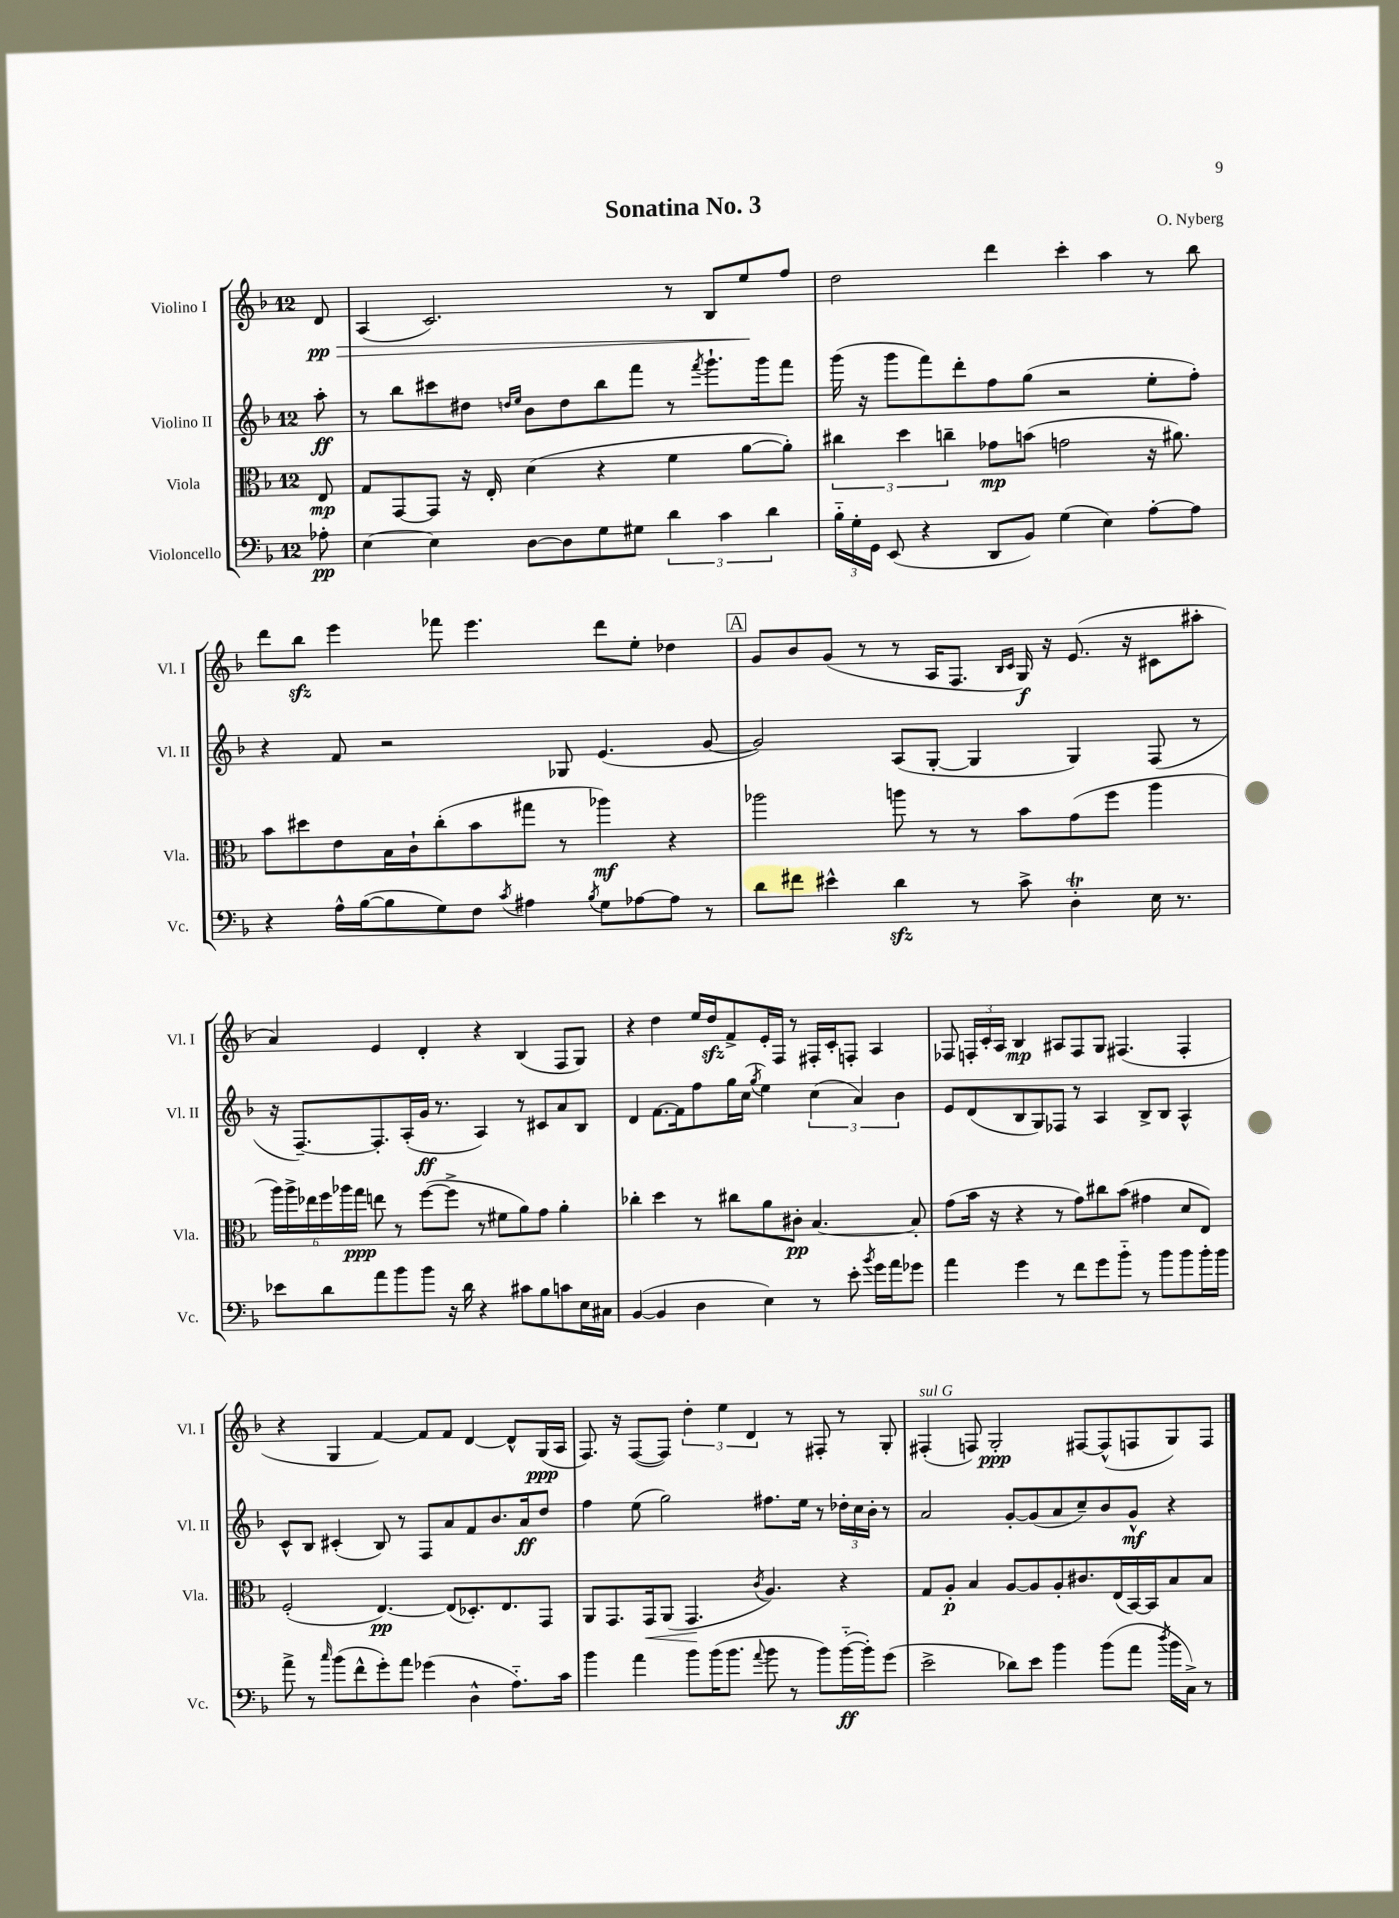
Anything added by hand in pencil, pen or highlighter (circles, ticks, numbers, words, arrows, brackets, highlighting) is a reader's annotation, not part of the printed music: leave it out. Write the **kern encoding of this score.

**kern	**dynam	**kern	**dynam	**kern	**dynam	**kern	**dynam
*part4	*part4	*part3	*part3	*part2	*part2	*part1	*part1
*staff4	*staff4	*staff3	*staff3	*staff2	*staff2	*staff1	*staff1
*I"Violoncello	*	*I"Viola	*	*I"Violino II	*	*I"Violino I	*
*I'Vc.	*	*I'Vla.	*	*I'Vl. II	*	*I'Vl. I	*
*clefF4	*	*clefC3	*	*clefG2	*	*clefG2	*
*k[b-]	*	*k[b-]	*	*k[b-]	*	*k[b-]	*
*M12/8	*	*M12/8	*	*M12/8	*	*M12/8	*
=	=	=	=	=	=	=	=
!	!	!	!	!	!	!	!LO:HP:b
8A-X'\	pp	8E/	mp	8aa'\	ff	8d/	> pp
=1	=1	=1	=1	=1	=1	=1	=1
[4E\	.	8G/L	.	8r	.	(4A/	.
.	.	[8GG/	.	8bb-\L	.	.	.
4E\]	.	8GG/J]	.	8ccc#X\	.	2.c/)	.
.	.	16r	.	8dd#X\J	.	.	.
.	.	16E'/	.	.	.	.	.
.	.	.	.	16qqddn/LL	.	.	.
.	.	.	.	16qqee/JJ	.	.	.
[8D\L	.	(4d\	.	8b-\L	.	.	.
8D\]	.	.	.	8dd\	.	.	.
8G\	.	4r	.	8bb-\	.	.	.
8G#X\J	.	.	.	8fff\J	.	.	.
6d\	.	4f\	.	8r	.	8r	.
.	.	.	.	8qfff/	.	.	.
.	.	.	.	8.ggg`\L	.	8B-/L	.
6c\	.	.	.	.	.	.	.
.	.	[8a\L	.	.	.	8ee/	.
.	.	.	.	16ggg\k	.	.	.
6d\	.	.	.	.	.	.	.
.	.	8a'\J])	.	8fff\J	.	8ff/J	]
=2	=2	=2	=2	=2	=2	=2	=2
24B-\LL	.	6cc#X\	.	(16ggg\	.	2dd\	.
24G'\	.	.	.	.	.	.	.
.	.	.	.	16r	.	.	.
24GG\JJ	.	.	.	.	.	.	.
(8EE/	.	.	.	8ggg\L	.	.	.
.	.	6dd\	.	.	.	.	.
4r	.	.	.	8fff\)	.	.	.
.	.	6ccn~\	.	.	.	.	.
.	.	.	.	8ddd'\	.	.	.
8DD/L	.	8g-X\L	mp	8ff\	.	4ddd\	.
8BB-/J)	.	(8bn\J	.	(8gg\J	.	.	.
(4G\	.	2gn\	.	2r	.	4ccc'\	.
4E\)	.	.	.	.	.	4aa\	.
[8A'\L	.	16r	.	8ee'\L	.	8r	.
.	.	8.a#X\)	.	.	.	.	.
8A\J]	.	.	.	8ff'\J)	.	8bb-\	.
!!LO:LB:g=z
=3	=3	=3	=3	=3	=3	=3	=3
4r	.	8b-\L	.	4r	.	8ddd\L	.
.	.	8dd#X\	.	.	.	8bb-zz\J	.
16A^^\LL	.	8e\	.	8f/	.	4eee\	.
([16B-\J	.	.	.	.	.	.	.
8B-\]	.	16B-\L	.	2r	.	.	.
.	.	16c`\J	.	.	.	.	.
8G\)	.	(8cc'\	.	.	.	8fff-X\	.
8F\J	.	8b-\	.	.	.	4.eee\	.
8qc/	.	.	.	.	.	.	.
4A#X\	.	8gg#X\J	.	.	.	.	.
.	.	8r	.	8G-X/	.	.	.
8qB-/	.	.	.	.	.	.	.
8G\L	.	4aa-X\)	mf	(4.e/	.	8ddd\L	.
[8A-X\	.	.	.	.	.	8ee'\J	.
8A-\J]	.	4r	.	.	.	4dd-X\	.
8r	.	.	.	[8g/	.	.	.
!!LO:REH:place=s1:t=A
=4	=4	=4	=4	=4	=4	=4	=4
8d\L	.	2aa-X\	.	2g/])	.	8g/L	.
8f#X\J	.	.	.	.	.	8b-/	.
4e#X^^\	.	.	.	.	.	(8g/J	.
.	.	.	.	.	.	8r	.
4dzz\	.	8aan\	.	(8A/L	.	8r	.
.	.	8r	.	[8G'/J	.	16A/KL	.
.	.	.	.	.	.	8.F/J	.
8r	.	8r	.	4G/]	.	.	.
.	.	.	.	.	.	16qqB-/LL	.
.	.	.	.	.	.	16qqc/JJ	.
8c^\	.	8b-\L	.	.	.	16G/)	f
.	.	.	.	.	.	16r	.
4DT'\	.	(8g\	.	4G/)	.	(8.e/	.
.	.	8ff\J	.	.	.	.	.
.	.	.	.	.	.	16r	.
16E\	.	4aa\	.	(8F/	.	8c#X\L	.
8.r	.	.	.	.	.	.	.
.	.	.	.	8r	.	8aa#X'\J	.
!!LO:LB:g=z
=5	=5	=5	=5	=5	=5	=5	=5
8e-X\L	.	24aa\LL)	.	16r	.	4a/)	.
.	.	24aa^\	.	.	.	.	.
.	.	.	.	[8.F~/L)	.	.	.
.	.	24ee-X\	.	.	.	.	.
8d\	.	24ff\	.	.	.	.	.
.	.	24aa-X\	.	.	.	.	.
.	.	24gg\JJ	ppp	.	.	.	.
8a\	.	8een\	.	8.F'/]	.	4e/	.
8b-\	.	8r	.	.	.	.	.
.	.	.	.	(16A'/L	.	.	.
8b-\J	.	([8ff\L	.	16g/JJ	ff	4d'/	.
.	.	.	.	8.r	.	.	.
16r	.	8ff^\J]	.	.	.	.	.
16d\	.	.	.	.	.	.	.
4r	.	8r	.	4A/)	.	4r	.
.	.	8f#X\L	.	.	.	.	.
8c#X\L	.	8a\)	.	8r	.	(4B-/	.
8B-\	.	8g\J	.	8c#X/L	.	.	.
8cn\	.	4a'\	.	8a/	.	8F/L	.
16E\L	.	.	.	8B-/J	.	8G/J)	.
16C#X\JJ	.	.	.	.	.	.	.
=6	=6	=6	=6	=6	=6	=6	=6
([4BB-/	.	4cc-X'\	.	4d/	.	4r	.
4BB-/]	.	4dd\	.	[8.f\L	.	4dd\	.
.	.	.	.	16f\k]	.	.	.
4D\	.	8r	.	8ff\	.	16ee/LL	.
.	.	.	.	.	.	16ddzz/J	.
.	.	8cc#X\L	.	16gg\L	.	8f^/	.
.	.	.	.	(16cc\JJ	.	.	.
.	.	.	.	8qgg/	.	.	.
4E\)	.	8a\	.	4ee\)	.	16e'/L	.
.	.	.	.	.	.	16F/JJ	.
.	.	8c#X'\J	pp	.	.	8r	.
8r	.	[4.B-/	.	(6cc\	.	16F#X'/LL	.
.	.	.	.	.	.	16c'/J	.
8e'\	.	.	.	.	.	8Fn'/J	.
.	.	.	.	6a/)	.	.	.
8qb-/	.	.	.	.	.	.	.
16g\LL	.	.	.	.	.	4A/	.
16a\J	.	.	.	.	.	.	.
.	.	.	.	6b-\	.	.	.
8g-X\J	.	8B-'/]	.	.	.	.	.
=7	=7	=7	=7	=7	=7	=7	=7
4a\	.	(8g\L	.	8e/L	.	8F-X/	.
.	.	16b-\Jk	.	(8d/	.	24Fn'/LL	.
.	.	.	.	.	.	24c'/	.
.	.	16r	.	.	.	.	.
.	.	.	.	.	.	24A/JJ	.
4g\	.	4r	.	8B-/	.	4B-/	mp
.	.	.	.	8G/)	.	.	.
8r	.	8r	.	8F-X/J	.	8A#X/L	.
8f\L	.	8g\L)	.	8r	.	8F/	.
8g\	.	8cc#X\	.	4A/	.	8G/J	.
8b-\J	.	(8b-\J	.	.	.	(4.F#X/	.
8r	.	4g#X\	.	8B-^/L	.	.	.
8b-\L	.	.	.	8B-/J	.	.	.
8b-\	.	8d/L	.	4A^^/	.	4F#'/	.
16b-'\L	.	8E/J)	.	.	.	.	.
16b-\JJ	.	.	.	.	.	.	.
!!LO:LB:g=z
=8	=8	=8	=8	=8	=8	=8	=8
8a^\	.	(2F'/	.	8c^^/L	.	4r	.
8r	.	.	.	8B-/J	.	.	.
16qqcc/	.	.	.	.	.	.	.
(8b-\L	.	.	.	(4c#X'/	.	4G/	.
8f^^\	.	.	.	.	.	.	.
8g'\)	.	[4.E/)	pp	8B-/)	.	[4f/)	.
8a\J	.	.	.	8r	.	.	.
(4g-X\	.	.	.	8F/L	.	8f/L]	.
.	.	(8E/L]	.	8a/	.	8f/J	.
4D^^\	.	8.D-X'/)	.	8f/	.	[4d/	.
.	.	.	.	8.b-/	.	.	.
.	.	8.E/	.	.	.	.	.
8.A\L)	.	.	.	.	.	8d^^/L]	.
.	.	.	.	16a/k	ff	.	.
.	.	8GG/J	.	8dd/J	.	(16G/L	ppp
16c\Jk	.	.	.	.	.	16A/JJ	.
=9	=9	=9	=9	=9	=9	=9	=9
4b-\	.	8AA/L	.	4ff\	.	8.F/)	.
.	.	8.GG/	.	.	.	.	.
.	.	.	.	.	.	16r	.
4a\	.	.	.	(8ee\	.	([8F/L	.
!	!	!	!LO:HP:b	!	!	!	!
.	.	16GG/k	<	.	.	.	.
.	.	(8AA/J	.	2gg\)	.	8F/J])	.
8b-\L	.	4.GG/	.	.	.	6dd'\	.
(16b-\K	.	.	.	.	.	.	.
.	.	.	.	.	.	6ee\	.
8.b-\J	.	.	.	.	.	.	.
.	.	.	.	.	.	6d/	.
8qqa/	.	8qc/	.	.	.	.	.
8b-\	.	4.A/)	[	8.ff#X\L	.	.	.
8r	.	.	.	.	.	8r	.
.	.	.	.	16ee\Jk	.	.	.
8b-\L)	.	.	.	8r	.	8F#X'/	.
([16b-\L	ff	4r	.	24dd-X'\LL	.	8r	.
.	.	.	.	24cc\	.	.	.
16b-'\J])	.	.	.	.	.	.	.
.	.	.	.	24b-'\JJ	.	.	.
(8g\J	.	.	.	8r	.	8G'/	.
=10	=10	=10	=10	=10	=10	=10	=10
!	!	!	!	!	!	!LO:TX:a:i:t=sul G	!
2e^\	.	8G/L	.	2a/	.	(4F#X'/	.
.	.	8A'/J	p	.	.	.	.
.	.	4B-/	.	.	.	8Fn/)	.
.	.	.	.	.	.	2G'/	ppp
8d-X\L)	.	[8A/L	.	[8g'/L	.	.	.
8e\J	.	8A/]	.	(8g/]	.	.	.
4b-\	.	8A'/	.	8a/	.	.	.
.	.	8.c#X/	.	8cc~/)	.	[8F#X/L	.
(8b-\L	.	.	.	8b-/	.	(8F#^^/]	.
.	.	(16E/L	.	.	.	.	.
8a\J	.	[16BB-/)	.	8g^^/J	mf	8Fn/	.
.	.	16BB-/J]	.	.	.	.	.
8qdd/	.	.	.	.	.	.	.
16b-\LL	.	8B-/	.	4r	.	8G/)	.
16C^\JJ)	.	.	.	.	.	.	.
8r	.	8B-/J	.	.	.	8F/J	.
==	==	==	==	==	==	==	==
*-	*-	*-	*-	*-	*-	*-	*-
